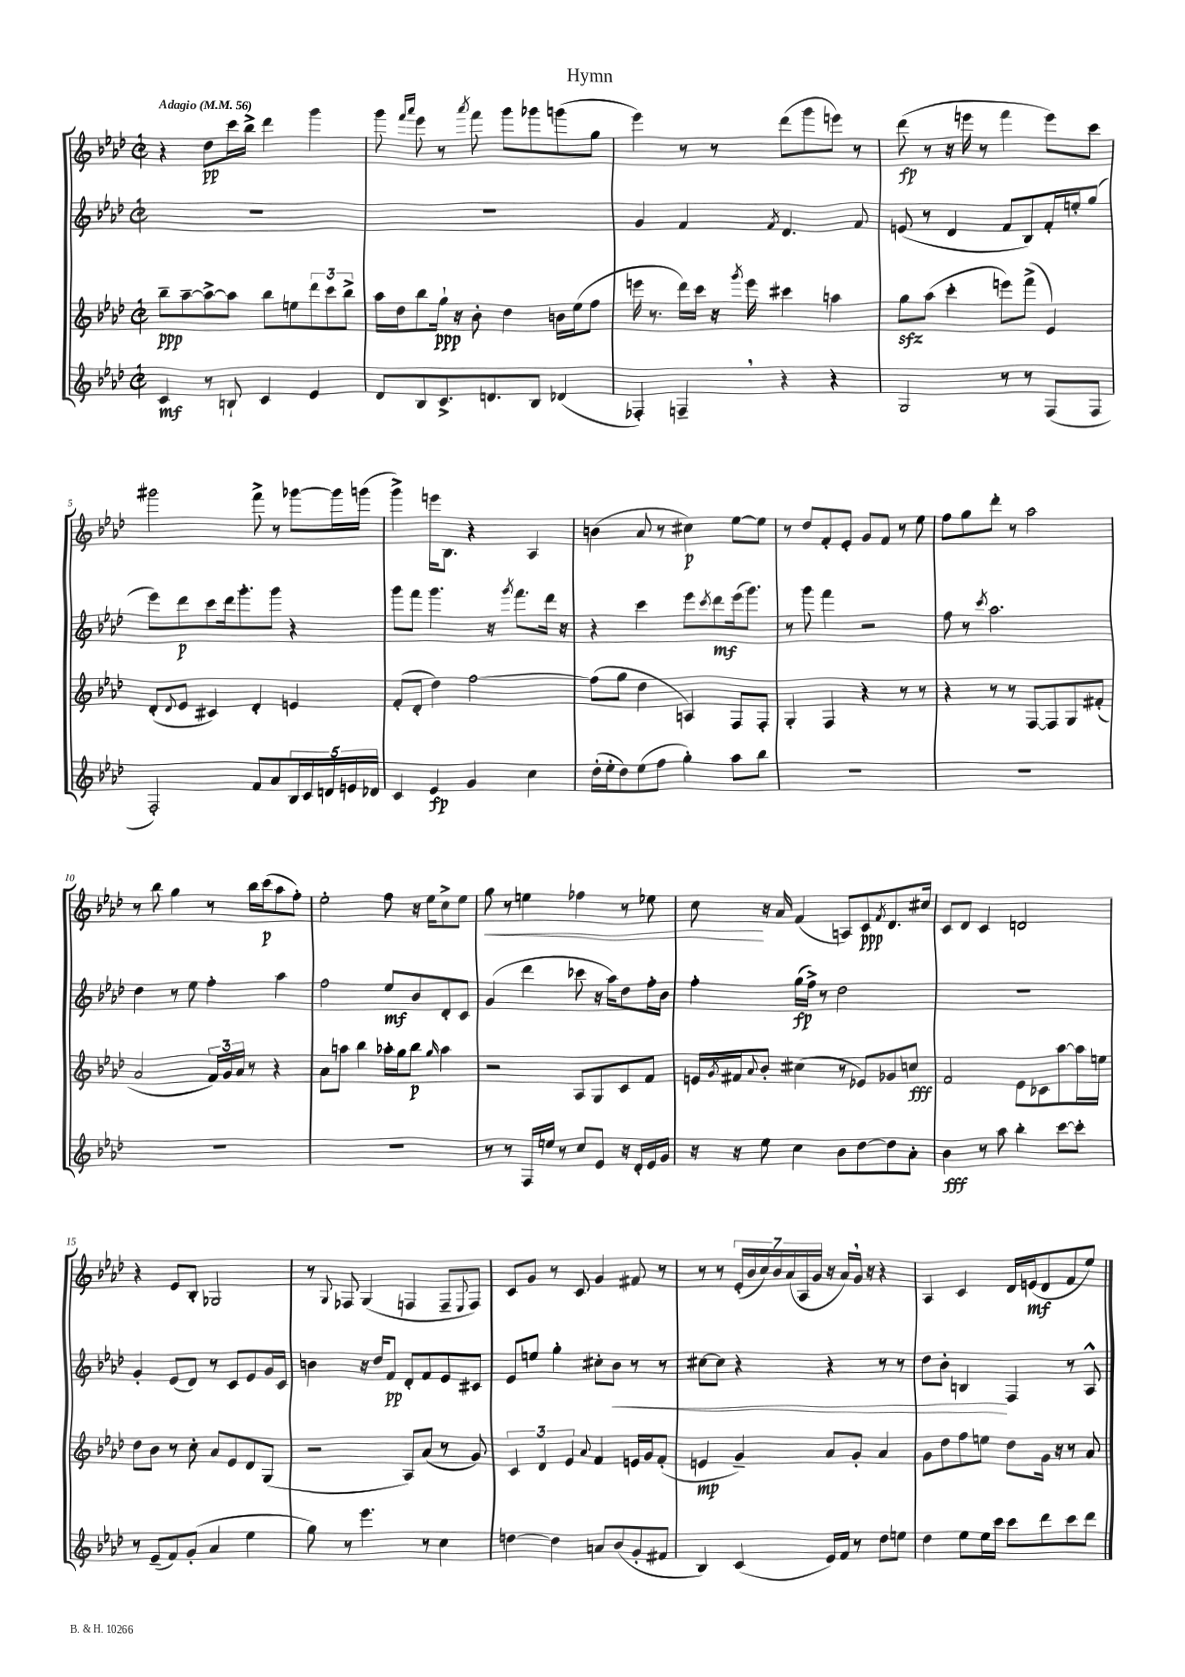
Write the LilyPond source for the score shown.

\header { title = "Hymn" }
<<
\new StaffGroup <<
\new Staff = "s0" {
    \clef treble \key aes \major \defaultTimeSignature \time 2/2 \tempo "Adagio" 4 = 56
    r4 des''8\pp c'''16 bes''16-> des'''4 g'''4 |
    g'''8 \grace { f'''16 aes'''16 } ees'''8 r8 \acciaccatura { aes'''8 } f'''8 g'''8 ges'''8 g'''8( g''8 |
    ees'''4) r8 r8 des'''8( g'''8 e'''8) r8 |
    des'''8\fp( r8 r16 e'''16 r8 f'''4 e'''8) c'''8 |
    gis'''2 f'''8-> r8 ges'''8~ ges'''16 g'''16( |
    g'''4->) e'''16 bes8. r4 aes4 |
    b'4( aes'8 r8 cis''4\p) ees''8~ ees''8 |
    r8 des''8 f'8-. ees'8-. g'8 f'8 r8 ees''8 |
    f''8 g''8 des'''8-. r8 aes''2 |
    r8 bes''8 g''4 r8 bes''16 c'''16\p( aes''8 f''8-.) |
    ees''2-. f''8 r16 ees''16 c''8-> ees''8 |
    g''8\< r8 e''4 fes''4 r8 ees''8 |
    c''8\! r16 aes'16 f'4( a8) c'8\ppp \acciaccatura { f'8 } des'8. cis''16 |
    c'8 des'8 c'4 d'2 |
    r4 ees'8 bes8-. ges2 |
    r8 \appoggiatura { g8 } fes8 g4( f4 f8-- \appoggiatura { ees8 } f8) |
    c'8 g'8 r8 c'8 g'4 fis'8 r8 |
    r8 r8 \tuplet 7/4 { ees'16-.( bes'16 c''16) bes'16 aes'16( aes16 g'16 } r16 aes'16) g'16 \breathe r16 r4 |
    aes4 c'4 des'16 e'16\mf( des'8 f'8 ees''8) \bar "|." |
}
\new Staff = "s1" {
    \clef treble \key aes \major \defaultTimeSignature \time 2/2
    R1 |
    R1 |
    g'4 f'4 \acciaccatura { f'8 } des'4. f'8 |
    e'8( r8 des'4 f'8 bes8) f'16-. e''16-. g''8( |
    ees'''8) des'''8\p c'''8 des'''16 g'''8.-. g'''8 r4 |
    g'''8 f'''8 g'''4. r16 \acciaccatura { g'''8 } f'''8. des'''16 r16 |
    r4 c'''4 ees'''8 \acciaccatura { c'''8 } des'''8\mf ees'''16( g'''8.) |
    r8 g'''8 f'''4 r2 |
    f''8 r8 \acciaccatura { c'''8 } aes''2. |
    des''4 r8 ees''8 f''4-. aes''4 |
    f''2 ees''8\mf bes'8 des'8-. c'8 |
    g'4( des'''4 ces'''8 r16 aes''16) des''8 f''16-. bes'16 |
    f''4-. g''16\fp( f''16->) r8 des''2 |
    R1 |
    g'4-. ees'8( des'8) r8 c'8 ees'8 g'16 c'16 |
    b'4 r16 des''16 f'8\pp des'8-. f'8 ees'8 cis'8 |
    ees'8 e''8 g''4-. cis''8-. bes'8\< r8 r8 |
    cis''8~ cis''8 r4 r4 r8 r8 |
    des''8 bes'8-. b4\! f4 r8 aes8-^ \bar "|." |
}
\new Staff = "s2" {
    \clef treble \key aes \major \defaultTimeSignature \time 2/2
    bes''8--\ppp aes''8~-- aes''8~-> aes''8 bes''8 e''8 \tuplet 3/2 { des'''8 c'''8 bes''8-> } |
    aes''16 des''16 bes''8 g''16-!\ppp r16 bes'8-. des''4 b'16 ees''16( f''8 |
    e'''16 r8. des'''16) c'''16 r16 \acciaccatura { g'''8 } e'''16 cis'''4 a''4 |
    g''8\sfz aes''8( c'''4-. e'''8) f'''8->( ees'4) |
    des'8-.( \appoggiatura { des'8 } ees'8 cis'4) des'4-. e'4 |
    f'8-.( des'8-. des''4) f''2~ |
    f''8( g''8 des''4 a4) f8 f8-. |
    g4-. f4 r4 r8 r8 |
    r4 r8 r8 f8~ f8 g8 fis'8-.( |
    aes'2 \tuplet 3/2 { f'16) g'16 aes'16 } r8 r4 |
    aes'8 a''8 bes''4 aes''16-. g''16 bes''8\p \grace { g''16 } aes''4 |
    r2 aes8 g8 c'8 f'8 |
    e'16 \acciaccatura { g'8 } fis'16 \appoggiatura { aes'8 } bes'8-. cis''4( r8 ees'8) ges'8 c''8\fff |
    f'2 ees'8 ces'8 aes''8~ aes''16 e''16 |
    des''8 bes'8 r8 c''8-. aes'8 ees'8 des'8 g8( |
    r2 aes8) aes'8( r8 g'8) |
    \tuplet 3/2 { c'4 des'4 ees'4 } \appoggiatura { aes'8 } f'4 e'16 g'16 f'8-.( |
    e'4\mp g'4--) aes'8 g'8-. aes'4 |
    g'8 des''8 f''8 e''8 des''8 g'16 r16 r8 aes'8 \bar "|." |
}
\new Staff = "s3" {
    \clef treble \key aes \major \defaultTimeSignature \time 2/2
    c'4\mf r8 b8-! c'4 ees'4 |
    des'8 bes8 c'8.-> d'8. bes8 des'4( |
    fes4-.) f4-- \breathe r4 r4 |
    g2 r8 r8 f8( f8 |
    f2-.) f'8 aes'8 \tuplet 5/4 { bes16 c'16 d'16 e'16 des'16 } |
    c'4 ees'4\fp g'4 c''4 |
    des''16-.( ees''16-. des''8) ees''8( f''8 g''4-.) aes''8 bes''8 |
    R1 |
    R1 |
    R1 |
    R1 |
    r8 r8 f16 e''16 r8 c''8 ees'8 r16 des'16-. ees'16 g'16 |
    r16 r16 ees''8 c''4 bes'8 des''8~ des''8 aes'8-. |
    bes'4\fff r8 aes''8 bes''4-. c'''8~ c'''8-. |
    r8 ees'8--( f'8) g'8-.( aes'4 ees''4 |
    g''8) r8 ees'''4. r8 c''4 |
    d''4~ d''4 a'8 bes'8( g'8-. fis'8 |
    bes4) c'4( ees'16) f'16 r8 des''8 e''8 |
    des''4 ees''8 ees''16 c'''16 c'''8 des'''8 c'''8 des'''8 \bar "|." |
}
>>
>>
